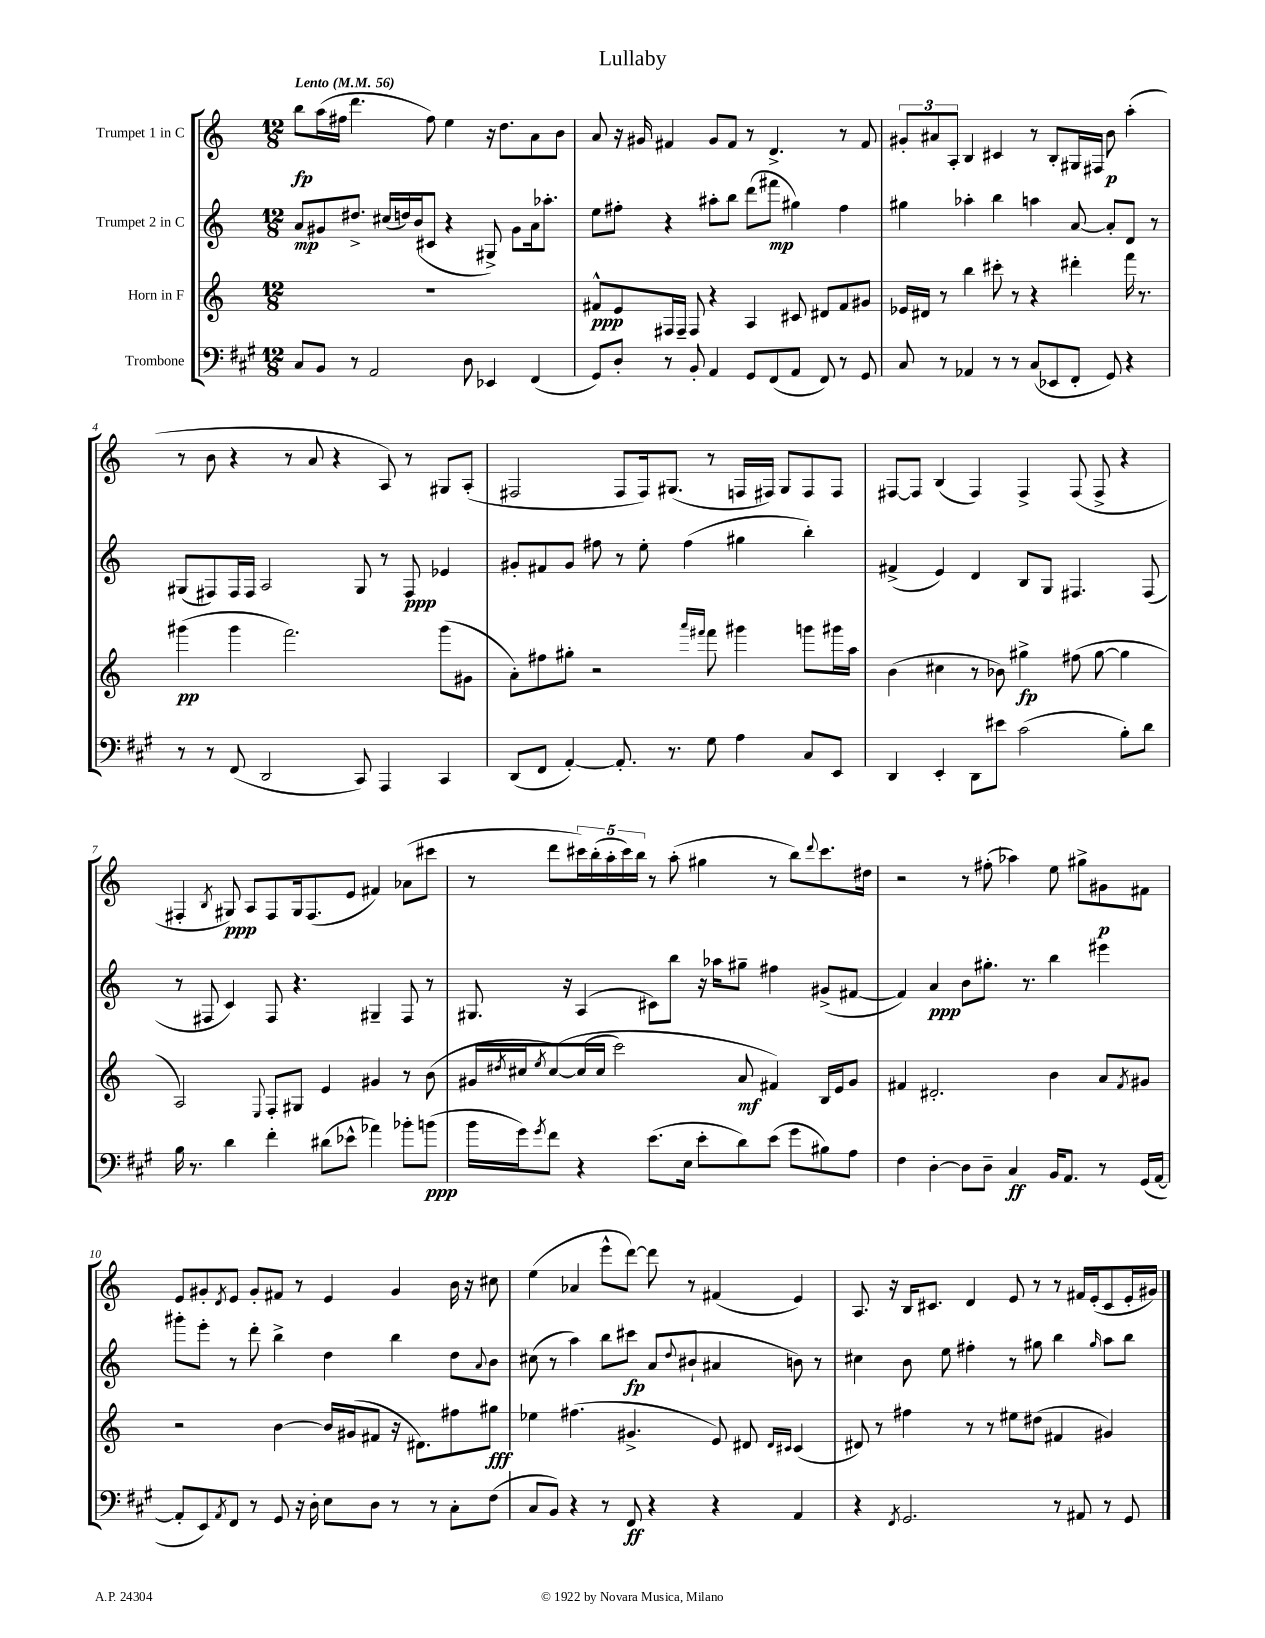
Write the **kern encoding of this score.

**kern	**kern	**kern	**kern
*staff4	*staff3	*staff2	*staff1
*clefF4	*clefG2	*clefG2	*clefG2
*k[f#c#g#]	*k[]	*k[]	*k[]
*M12/8	*M12/8	*M12/8	*M12/8
*MM56	*MM56	*MM56	*MM56
8C#/L	1.r	8a/L	8bb\L
8BB/J	.	8g#/	(16aa\L
.	.	.	16ff#\JJ
8r	.	8.dd#^/J	4.ddd\
2AA/	.	.	.
.	.	(16cc#/LL	.
.	.	16dd/)	.
.	.	(16b/J	.
.	.	8c#/J	8ff#\)
.	.	4r	4ee\
8D\	.	.	.
4EE-/	.	8G#^/)	16r
.	.	.	8.dd\L
.	.	8g#\L	.
(4FF#/	.	16a\k	8a\
.	.	8.aa-'\J	.
.	.	.	8b\J
=	=	=	=
8GG#/L)	8f#^^/L	8ee\L	8a/
8D'/J	8e/	8ff#'\J	16r
.	.	.	16g#/
8r	16F#/L	4r	4f#/
.	16F#~/JJ	.	.
8BB'/	8F#/	.	.
4AA/	4r	8aa#'\L	8g#/L
.	.	8bb\J	8f#/J
8GG#/L	4A/	(8ddd\L	8r
(8FF#/	.	8fff#\J	4.d^/
8AA/J	8c#/	4gg#\)	.
8FF#/)	8d#/L	.	.
8r	8f#/	4ff#\	8r
8GG#/	8g#/J	.	8f#/
=	=	=	=
8C#/	16e-/LL	4gg#\	12g#'/L
.	16d#/JJ	.	.
.	.	.	12a#/
8r	8r	.	.
.	.	.	12A'/J
4AA-/	4bb\	4aa-'\	4B/
8r	8ccc#'\	4bb\	4c#/
8r	8r	.	.
(8C#/L	4r	4aa\	8r
8EE-/	.	.	8B'/L
8FF#'/J	4ddd#'\	[8a/	16G#/L
.	.	.	16F#/JJ
8GG#/)	.	8a'/]L	8b\
4r	16fff\	8d/J	(4aa'\
.	8.r	.	.
.	.	8r	.
=	=	=	=
8r	(4ggg#\	(8G#/L	8r
8r	.	8F#/)	8b\
(8FF#/	4ggg#\	16F#/L	4r
.	.	16F#/JJ	.
2DD/	.	2A/	.
.	2.fff\)	.	8r
.	.	.	8a/
.	.	.	4r
8CC#/)	.	8G#/	.
4AAA/	.	8r	8A/)
.	.	8F#/	8r
4CC#/	(8ggg#\L	4e-/	8G#/L
.	8g#\J	.	(8A'/J
=	=	=	=
(8DD/L	8a'\L)	8g#'/L	2F#/
8FF#/J	8ff#\	8f#/	.
[4AA'/)	8gg#'\J	8g#/J	.
.	2r	8ff#\	.
8.AA'/]	.	8r	8F#/L
.	.	8ee'\	16F#/k)
8.r	.	.	(8.G#/J
.	.	(4ff#\	.
.	16qqaaa/LL	.	.
.	16qqfff#/JJ	.	.
8G#\	8fff#\	.	8r
4A\	4ggg#\	4gg#\	16F/LL
.	.	.	16F#/JJ)
.	.	.	8G#/L
8C#/L	8ggg\L	4bb'\)	8F#/
8EE/J	16ggg#\L	.	8F#/J
.	16aa\JJ	.	.
=	=	=	=
4DD/	(4b\	(4f#^/	[8F#/L
.	.	.	8F#/]J
4EE'/	4cc#\	4e/)	(4B/
8DD\L	8r	4d/	4F#/)
8e#\J	8b-\)	.	.
(2c#\	4gg#^\	8B/L	4F#^/
.	.	8G/J	.
.	(8ff#\	4.F#/	(8F#/
.	[8gg#\	.	8F#^/
8B'\L)	4gg#\]	.	4r
8d\J	.	(8F#/	.
=	=	=	=
16B\	2A/)	8r	4F#'/
8.r	.	.	.
.	.	8F#/	.
.	.	.	8qB/
4d\	.	4c/)	8G#/)
.	.	.	8A/L
.	8qqE/	.	.
4f#'\	8F'/L	8F#/	8F#/
.	8G#/J	4.r	16G#/k
.	.	.	(8.F#/
(8d#\L	4e/	.	.
8e-^^\J	.	.	8e/J
4a-\)	4g#/	4G#~/	4f#/)
8b-'\L	8r	8F#/	(8a-\L
(8b\J	(8b\	8r	8ccc#\J
=	=	=	=
16b\LL	16g#/LL	8.G#/	8r
.	8qdd#/	.	.
16g#\J)	16cc#/J	.	.
8qg#/	8qee/	.	.
8f#\J	&([8cc#/)	.	8ddd\L
.	.	16r	.
4r	(16cc#/]L	(4A/	20ccc#\L)
.	.	.	(20bb'\
.	16cc#/JJ	.	.
.	.	.	20aa'\
.	2ccc\)	.	.
.	.	.	20ccc#\)
.	.	.	20bb\JJ
(8.e\L	.	8c#\L)	8r
.	.	8bb\J	(8aa'\
16E\Jk	.	.	.
8e'\L	.	16r	4gg#\
.	.	16aa-\LK	.
8d\)	8a/	8gg#~\J	.
(8e\J	4f#/&)	4ff#\	8r
8g#\L	.	.	8bb\L)
.	.	.	8qqddd/
8B#\)	16B/LL	(8g#^/L	8.ccc#\
.	16e/J	.	.
8A\J	8g#/J	[8f#/J	.
.	.	.	16dd#\Jk
=	=	=	=
4F#\	4f#/	4f#/])	2r
[4D'\	2.d#'/	4a/	.
8D\]L	.	8b\L	8r
8D~\J	.	8.gg#'\J	(8ff#'\
4C#/	.	.	4aa-\)
.	.	8.r	.
16BB/LK	4b\	4bb\	8ee\
8.AA/J	.	.	.
.	.	.	8gg#^\L
8r	8a/L	4eee#\	8g#\
.	8qf#/	.	.
(16GG#/LL	8g#/J	.	8f#\J
[16AA/JJ	.	.	.
=	=	=	=
8AA'/]L	2r	8ggg#'\L	8e/L
8EE/)	.	8eee'\J	8g#'/
8qAA/	.	.	8qd/
8FF#/J	.	8r	8e/J
8r	.	8ddd'\	8g#'/L
8GG#/	[4b\	4bb^\	8f#/J
16r	.	.	8r
16D'\	.	.	.
8E\L	16b/]LL	4dd\	4e/
.	(16g#/J	.	.
8D\J	8f#/J	.	.
8r	16r	4bb\	4g#/
.	8.d#\L)	.	.
8r	.	.	.
8C#'\L	8ff#\	8dd\L	16b\
.	.	.	16r
.	.	8qqa/	.
(8F#\J	8gg#\J	8b\J	8cc#\
=	=	=	=
8C#/L	4ee-\	(8cc#\	(4ee\
8BB/J)	.	8r	.
4r	(4.ff#\	4aa\)	4a-/
8r	.	8bb\L	8eee^^\L
8FF#/	4.g#^/	8ccc#\J	[8ddd\J)
4r	.	(8a/L	8ddd\]
.	.	8qqdd/	.
.	.	8b#`/J	8r
4r	8e/)	4a#/	(4f#/
.	8d#/	.	.
.	16qqd#/LL	.	.
.	16qqc#/JJ	.	.
4AA/	(4c#/	8b\)	4e/)
.	.	8r	.
=	=	=	=
4r	8d#/)	4cc#\	8.A/
.	8r	.	.
.	.	.	16r
8qFF#/	.	.	.
2.GG#/	4ff#\	8b\	16B/LK
.	.	.	8.c#/J
.	.	8ee\	.
.	8r	4ff#'\	4d/
.	8r	.	.
.	8ee#\L	8r	8e/
.	(8dd#\J	8gg#\	8r
8r	4f#/	4bb\	8r
8AA#/	.	.	16f#/LL
.	.	.	(16e'/J
.	.	16qqgg#/	.
8r	4g#/)	8aa\L	8c#/
8GG#/	.	8bb\J	16e'/L
.	.	.	16g#/JJ)
==	==	==	==
*-	*-	*-	*-
